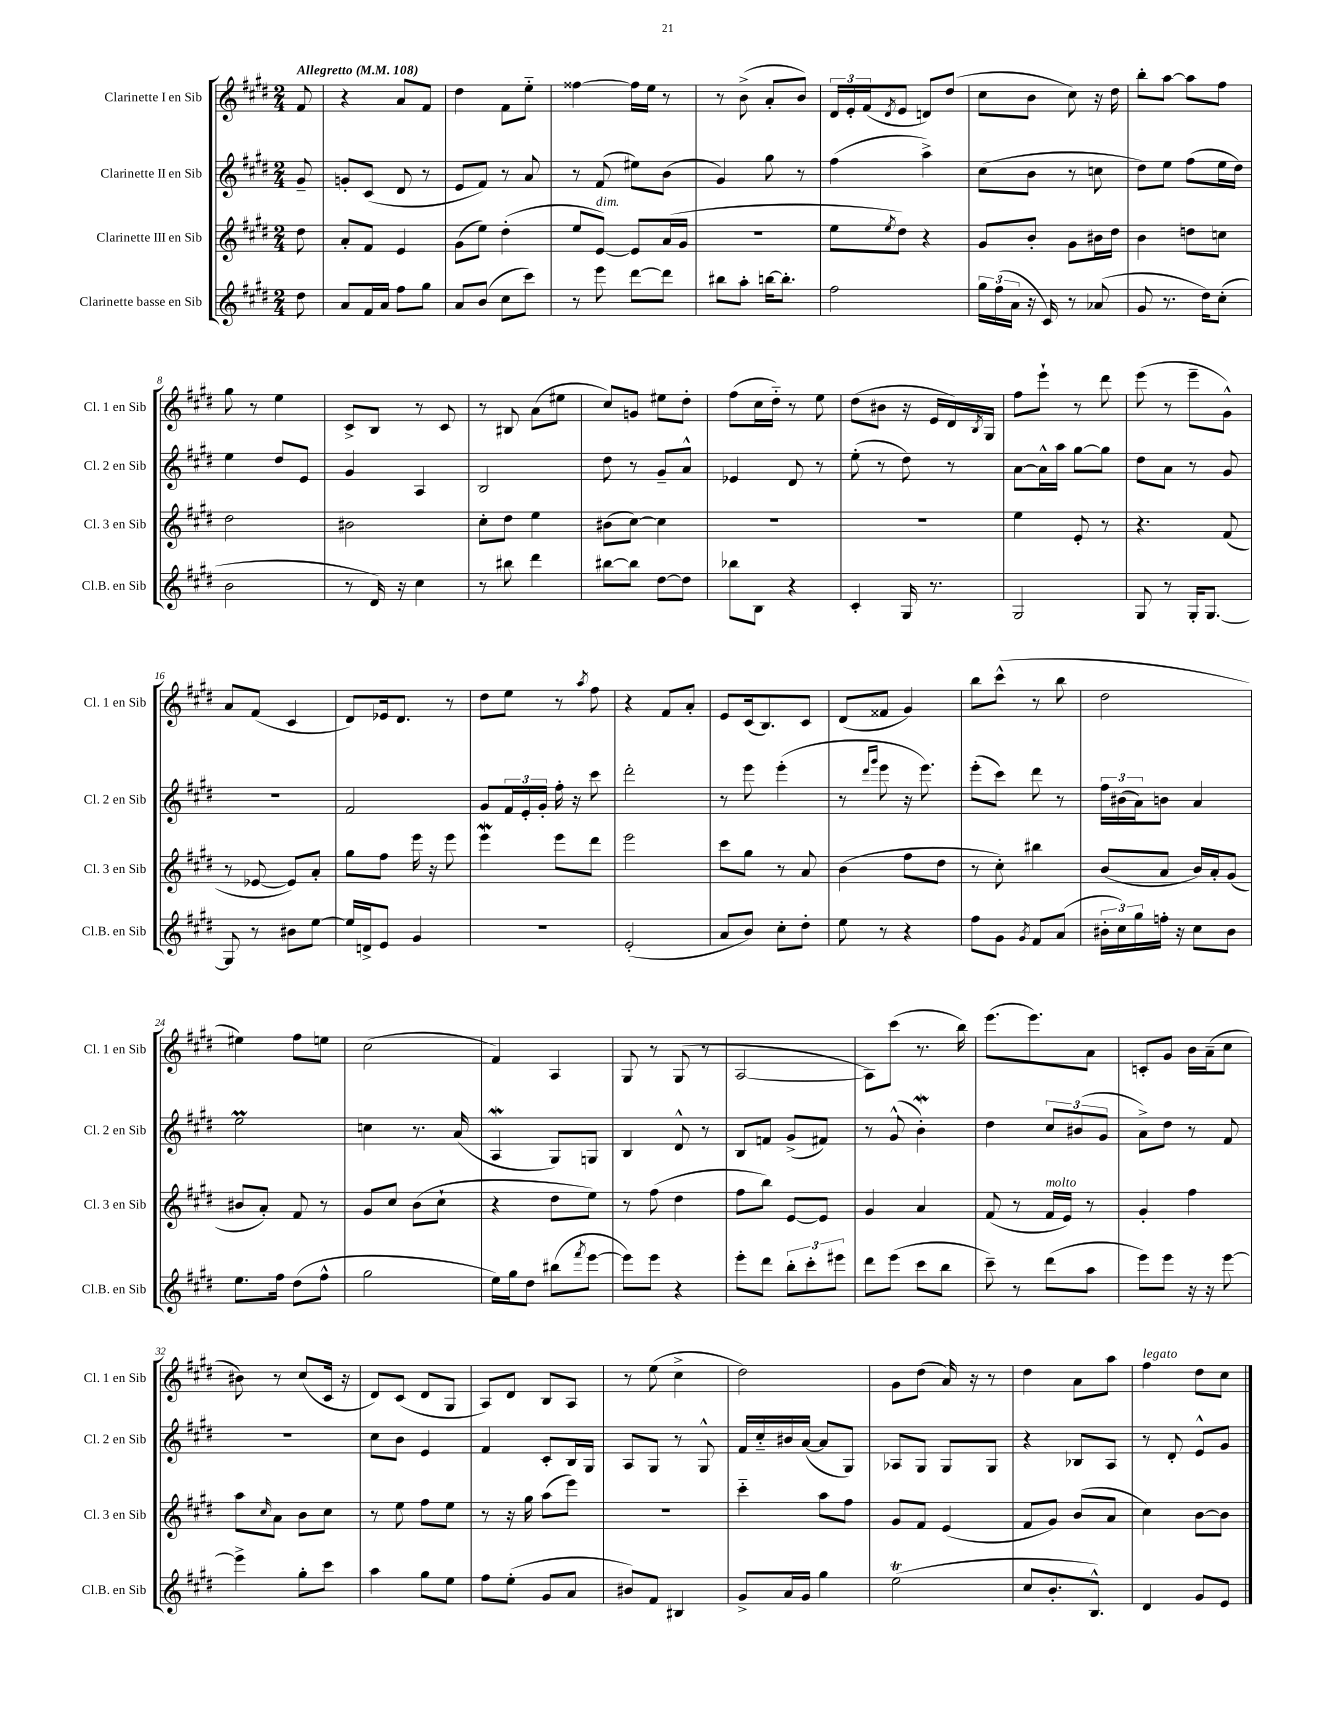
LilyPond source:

<<
\new StaffGroup <<
\new Staff = "s0" \with { instrumentName = "Clarinette I en Sib" shortInstrumentName = "Cl. 1 en Sib" } {
    \clef treble \key e \major \numericTimeSignature \time 2/4 \partial 8 \tempo "Allegretto" 4 = 108
    fis'8 |
    r4 a'8 fis'8 |
    dis''4 fis'8 e''8-_ |
    fisis''4~ fisis''16 e''16 r8 |
    r8 b'8->( a'8-. b'8) |
    \tuplet 3/2 { dis'16 e'16-. fis'16( } \acciaccatura { dis'8 } e'8 d'8) dis''8( |
    cis''8 b'8 cis''8) r16 dis''16 |
    b''8-. a''8~ a''8 fis''8 |
    gis''8 r8 e''4 |
    cis'8-> b8 r8 cis'8 |
    r8 bis8 a'8( eis''8 |
    cis''8) g'8 eis''8 dis''8-. |
    fis''8( cis''16 dis''16-_) r8 e''8 |
    dis''8( bis'8 r16 e'16 dis'16) \acciaccatura { b8 } gis16 |
    fis''8 e'''8-! r8 dis'''8 |
    e'''8( r8 e'''8-- gis'8-^) |
    a'8 fis'8( cis'4 |
    dis'8) ees'16 dis'8. r8 |
    dis''8 e''8 r8 \acciaccatura { a''8 } fis''8 |
    r4 fis'8 a'8-. |
    e'8 cis'16( b8.) cis'8 |
    dis'8( fisis'8 gis'4) |
    b''8 cis'''8-^( r8 b''8 |
    dis''2 |
    eis''4) fis''8 e''8 |
    cis''2( |
    fis'4) a4 |
    gis8 r8 gis8( r8 |
    a2~ |
    a8) cis'''8( r8. b''16) |
    e'''8.( e'''8.) a'8 |
    c'8-. gis'8 b'16 a'16--( cis''8 |
    bis'8) r8 cis''8( cis'16 r16 |
    dis'8) cis'8( dis'8 gis8 |
    a8) dis'8 b8 a8 |
    r8 e''8( cis''4-> |
    dis''2) |
    gis'8 dis''8( a'16) r16 r8 |
    dis''4 a'8 a''8 |
    fis''4^\markup { \italic "legato" } dis''8 cis''8 \bar "|." |
}
\new Staff = "s1" \with { instrumentName = "Clarinette II en Sib" shortInstrumentName = "Cl. 2 en Sib" } {
    \clef treble \key e \major \numericTimeSignature \time 2/4 \partial 8
    gis'8-- |
    g'8-. cis'8( dis'8 r8 |
    e'8 fis'8) r8 a'8 |
    r8 fis'8( eis''8) b'8( |
    gis'4) gis''8 r8 |
    fis''4( a''4->) |
    cis''8( b'8 r8 c''8 |
    dis''8) e''8 fis''8( e''16 dis''16) |
    e''4 dis''8 e'8 |
    gis'4 a4 |
    b2 |
    dis''8 r8 gis'8-- a'8-^ |
    ees'4 dis'8 r8 |
    e''8-.( r8 dis''8) r8 |
    a'8~ a'16-^ a''16 gis''8~ gis''8 |
    dis''8 a'8 r8 gis'8 |
    R2 |
    fis'2 |
    gis'8 \tuplet 3/2 { fis'16 e'16-. gis'16-. } fis''16-. r16 cis'''8 |
    dis'''2-. |
    r8 e'''8 e'''4-.( |
    r8 \grace { dis'''16 gis'''16 } e'''8 r16 e'''8.) |
    e'''8-.( cis'''8) dis'''8 r8 |
    \tuplet 3/2 { fis''16 bis'16( a'16) } b'8 a'4 |
    e''2\prall |
    c''4 r8. a'16( |
    a4\mordent gis8) g8 |
    b4 dis'8-^ r8 |
    b8 f'8 gis'8->( fis'8) |
    r8 gis'8-^( b'4-.\mordent) |
    dis''4 \tuplet 3/2 { cis''8 bis'8( gis'8 } |
    a'8->) dis''8 r8 fis'8 |
    R2 |
    cis''8 b'8 e'4 |
    fis'4 cis'8-. b16 gis16 |
    a8 gis8 r8 gis8-^ |
    fis'16 cis''16-_ bis'16 a'16~( a'8 gis8) |
    aes8 gis8 gis8 gis8 |
    r4 bes8 a8 |
    r8 dis'8-. e'8-^ gis'8 \bar "|." |
}
\new Staff = "s2" \with { instrumentName = "Clarinette III en Sib" shortInstrumentName = "Cl. 3 en Sib" } {
    \clef treble \key e \major \numericTimeSignature \time 2/4 \partial 8
    dis''8 |
    a'8-. fis'8 e'4 |
    gis'8( e''8) dis''4-.( |
    e''8 e'8~^\markup { \italic "dim." }) e'8 a'16( gis'16 |
    r2 |
    e''8 \acciaccatura { e''8 } dis''8) r4 |
    gis'8 b'8-. gis'8 bis'16 dis''16 |
    b'4 d''8 c''8 |
    dis''2 |
    bis'2 |
    cis''8-. dis''8 e''4 |
    bis'8( cis''8~) cis''4 |
    R2 |
    R2 |
    e''4 e'8-. r8 |
    r4. fis'8( |
    r8 ees'8~ ees'8) a'8-. |
    gis''8 fis''8 e'''16 r16 e'''8 |
    e'''4\mordent e'''8 dis'''8 |
    e'''2 |
    cis'''8 gis''8 r8 a'8 |
    b'4( fis''8 dis''8 |
    r8 cis''8-.) bis''4 |
    b'8( a'8 b'16) a'16-. gis'8( |
    bis'8 a'8-.) fis'8 r8 |
    gis'8 cis''8 b'8( cis''8-! |
    r4 dis''8 e''8) |
    r8 fis''8( dis''4 |
    fis''8 b''8) e'8~ e'8 |
    gis'4 a'4 |
    fis'8( r8 fis'16^\markup { \italic "molto" } e'16) r8 |
    gis'4-. fis''4 |
    a''8 \grace { cis''16 } a'8 b'8 cis''8 |
    r8 e''8 fis''8 e''8 |
    r8 r16 gis''16 a''8( e'''8) |
    R2 |
    cis'''4-_ a''8 fis''8 |
    gis'8 fis'8 e'4( |
    fis'8 gis'8) b'8( a'8 |
    cis''4) b'8~ b'8 \bar "|." |
}
\new Staff = "s3" \with { instrumentName = "Clarinette basse en Sib" shortInstrumentName = "Cl.B. en Sib" } {
    \clef treble \key e \major \numericTimeSignature \time 2/4 \partial 8
    dis''8 |
    a'8 fis'16 a'16 fis''8 gis''8 |
    a'8 b'8( cis''8 cis'''8) |
    r8 e'''8 dis'''8~ dis'''8 |
    bis''8 a''8-. b''16~ b''8.-. |
    fis''2 |
    \tuplet 3/2 { gis''16 fis''16( a'16 } r16 cis'16) r8 aes'8( |
    gis'8 r8. dis''16) cis''8-.( |
    b'2 |
    r8 dis'16) r16 cis''4 |
    r8 bis''8 dis'''4 |
    bis''8~ bis''8 dis''8~ dis''8 |
    bes''8 b8 r4 |
    cis'4-. gis16 r8. |
    gis2 |
    gis8 r8 gis16-. gis8.~ |
    gis8 r8 bis'8 e''8~ |
    e''16 d'16-> e'8 gis'4 |
    R2 |
    e'2-.( |
    a'8 b'8) cis''8-. dis''8-. |
    e''8 r8 r4 |
    fis''8 gis'8 \acciaccatura { gis'8 } fis'8 a'8( |
    \tuplet 3/2 { bis'16-. cis''16) gis''16 } f''16-. r16 cis''8 bis'8 |
    e''8. fis''16 dis''8( fis''8-^ |
    gis''2 |
    e''16) gis''16 dis''8 bis''8( \acciaccatura { fis'''8 } e'''8~ |
    e'''8) e'''8 r4 |
    e'''8-. dis'''8 \tuplet 3/2 { b''8-. cis'''8-. eis'''8 } |
    dis'''8 e'''8( cis'''8 b''8 |
    cis'''8--) r8 dis'''8( a''8 |
    e'''8) e'''8 r16 r16 e'''8~ |
    e'''4-> gis''8-. cis'''8 |
    a''4 gis''8 e''8 |
    fis''8 e''8-.( gis'8 a'8 |
    bis'8) fis'8 bis4 |
    gis'8-> a'16 gis'16 gis''4 |
    e''2\trill( |
    cis''8 b'8.-. b8.-^) |
    dis'4 gis'8 e'8 \bar "|." |
}
>>
>>
